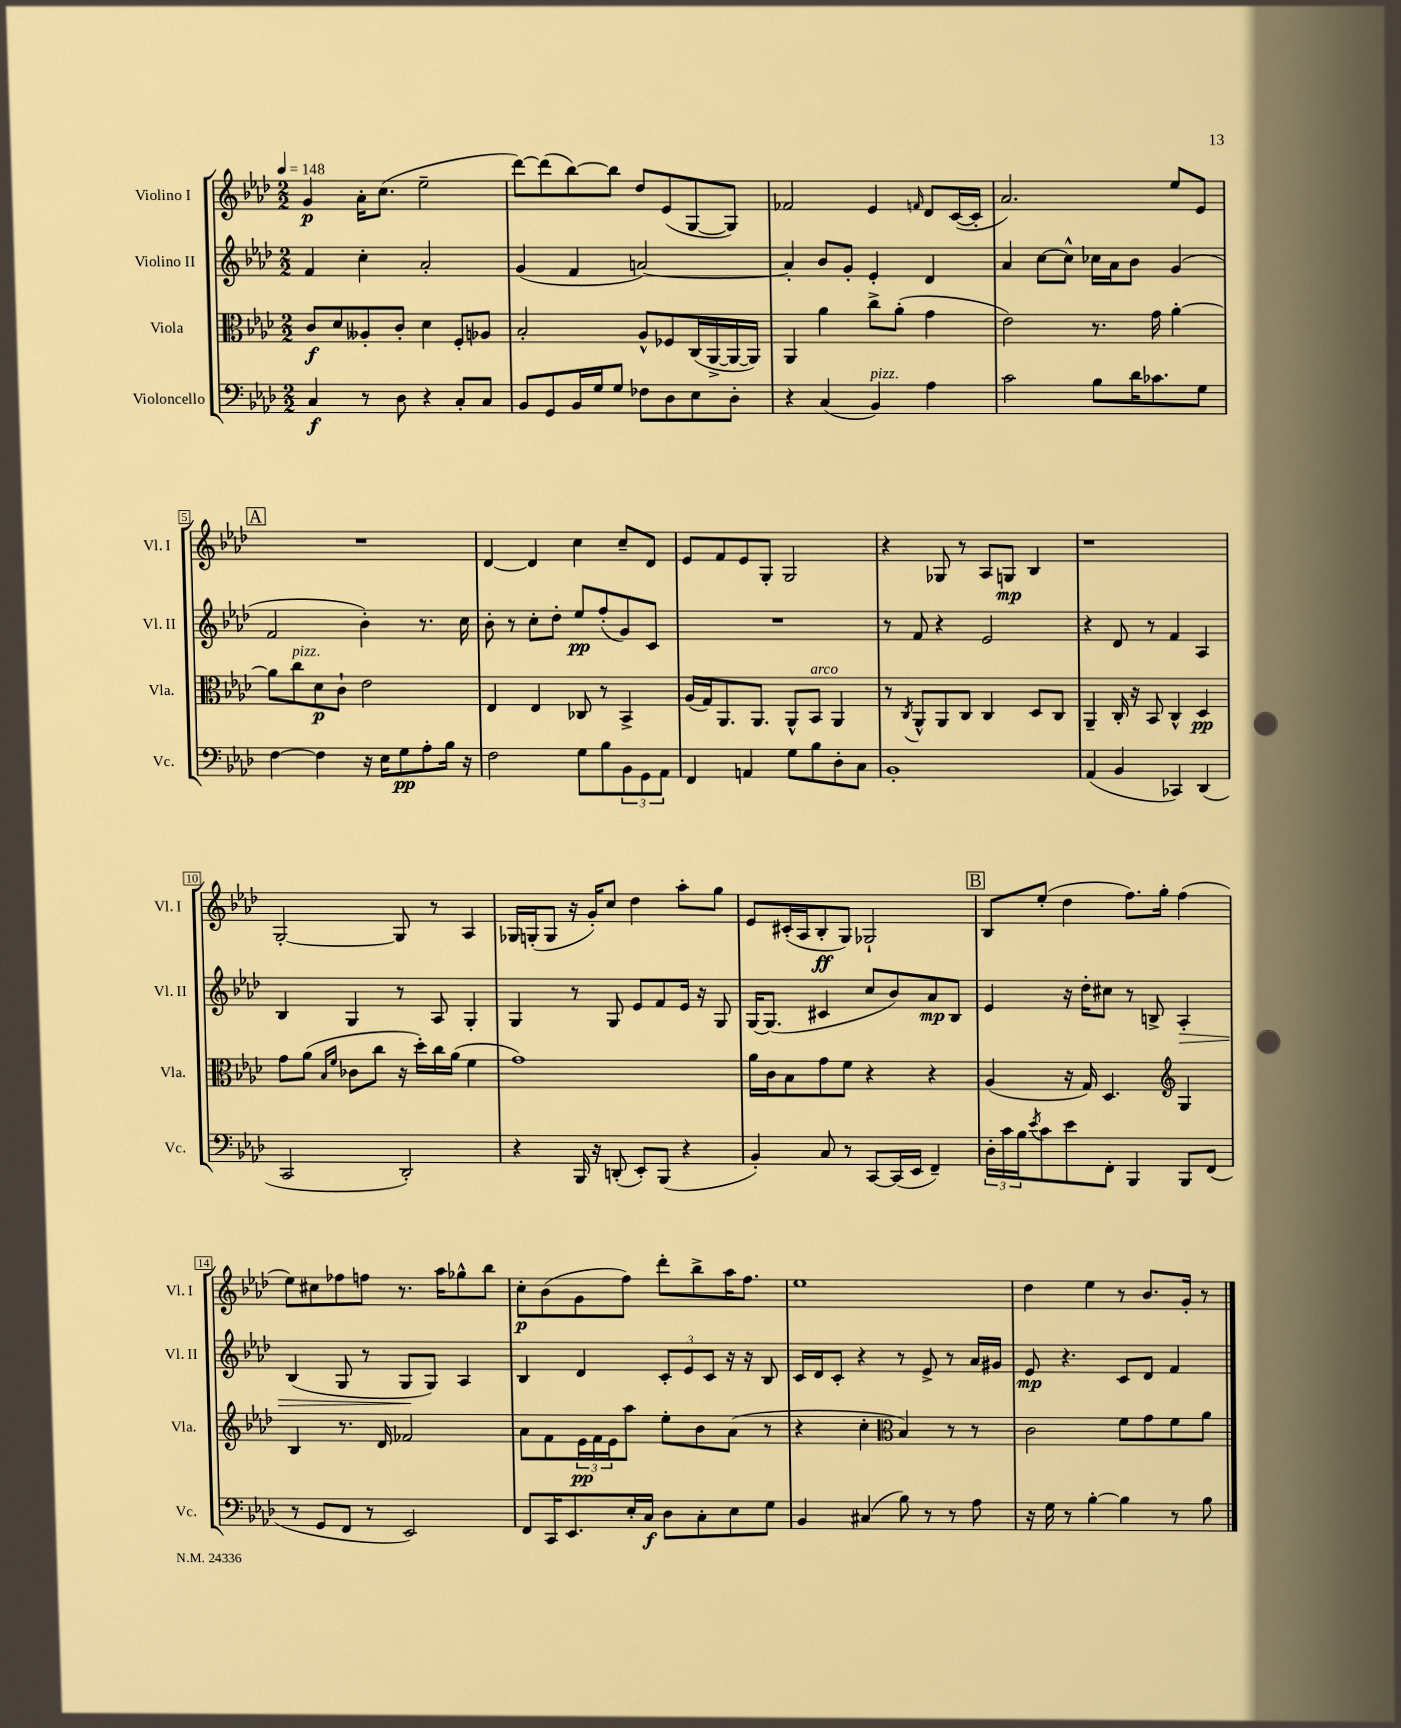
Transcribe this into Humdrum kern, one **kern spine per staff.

**kern	**kern	**kern	**kern
*staff4	*staff3	*staff2	*staff1
*clefF4	*clefC3	*clefG2	*clefG2
*k[b-e-a-d-]	*k[b-e-a-d-]	*k[b-e-a-d-]	*k[b-e-a-d-]
*M2/2	*M2/2	*M2/2	*M2/2
*MM148	*MM148	*MM148	*MM148
4C	8c	4f	4g
.	8d-	.	.
8r	8A--'	4cc'	16a-'
.	.	.	(8.cc
8D-	8c'	.	.
4r	4d-	2a-'	2ee-~
8C'	8F'	.	.
8C	8A-	.	.
=	=	=	=
8BB-	2B-'	(4g	[8ddd-)
8GG	.	.	(8ddd-]
16BB-	.	4f	[8bb-)
16G	.	.	.
8G	.	.	8bb-]
8F-	8A-^^	[2a)	8dd-
8D-	8F-	.	(8e-
8E-	(16C	.	[8G
.	[16AA-^	.	.
8D-'	16AA-_	.	8G])
.	16AA-])	.	.
=	=	=	=
4r	4AA-	4a']	2f-
(4C	4a-	8b-	.
.	.	8g'	.
4BB-)	8cc^	4e-'	4e-
.	(8a-'	.	.
.	.	.	16qqf
4A-	4g	4d-	8d-
.	.	.	([16c
.	.	.	16c']
=	=	=	=
2c	2e-)	4a-	2.a-)
.	.	[8cc	.
.	.	8cc^^]	.
8B-	8.r	16cc-	.
.	.	16a-	.
16d-	.	8b-	.
8.c-	16g	.	.
.	[4a-'	(4g	8ee-
8G	.	.	8e-
=	=	=	=
[4F	8a-]	2f	1r
.	8cc	.	.
4F]	8d-	.	.
.	8c`	.	.
16r	2e-	4b-')	.
16E-	.	.	.
8G	.	.	.
8A-'	.	8.r	.
16B-	.	.	.
16r	.	16cc	.
=	=	=	=
2F	4E-	8b-'	[4d-
.	.	8r	.
.	4E-	8cc'	4d-]
.	.	8dd-'	.
8G	8C-	8ee-	4cc
8B-	8r	(8ff'	.
12BB-	4BB-^	8g)	8cc~
12GG	.	.	.
.	.	8c	8d-
12AA-	.	.	.
=	=	=	=
4FF	(16A-	1r	8e-
.	16G)	.	.
.	8.AA-	.	8f
4AA	.	.	8e-
.	8.AA-	.	.
.	.	.	8G'
8G	8AA-^^	.	2G
8B-	8BB-	.	.
8D-'	4AA-	.	.
8C	.	.	.
=	=	=	=
1BB-'	8r	8r	4r
.	8qC	.	.
.	8AA-^^	8f	.
.	8AA-	4r	8G-
.	8C	.	8r
.	4C	2e-	8A-
.	.	.	8G
.	8D-	.	4B-
.	8C	.	.
=	=	=	=
(4AA-	4AA-~	4r	1r
4BB-	16C'	8d-	.
.	16r	.	.
.	8BB-	8r	.
4CC-)	4C^^	4f	.
(4DD-	4D-	4A-	.
=	=	=	=
2CC	8g	4B-	[2G'
.	(8a-	.	.
.	16qqB-	.	.
.	16qqf	.	.
.	8c-	4G	.
.	8cc	.	.
2DD-')	16r	8r	8G]
.	16dd-')	.	.
.	16cc	8A-	8r
.	(16a-	.	.
.	4f	4G'	4A-
=	=	=	=
4r	1g)	4G	16G-
.	.	.	(16G'
.	.	.	8G
16BBB-	.	8r	16r
16r	.	.	16g')
(8DD'	.	8G	8cc
8EE-')	.	8e-	4dd-
(8BBB-	.	8f	.
4r	.	16e-	8aa-'
.	.	16r	.
.	.	8G	8gg
=	=	=	=
4BB-')	16a-	[16G	8e-
.	16c	(8.G]	.
.	8B-	.	(16c#'
.	.	.	16A-
8C	8g	4c#	8B-'
8r	8f	.	8G)
[8CC	4r	8cc	2G-`
(16CC]	.	8b-)	.
16EE-	.	.	.
4FF~)	4r	8a-	.
.	.	8B-	.
=	=	=	=
24D-'	(4A-	4e-	8B-
24c	.	.	.
24B-	.	.	.
8qe-	.	.	.
8c	.	.	(8ee-'
8e-	16r	16r	4dd-
.	16G)	16dd-'	.
8FF'	4.D-	8cc#	.
4BBB-	.	8r	8.ff)
.	.	8B^	.
.	.	.	16gg'
*	*clefG2	*	*
8BBB-	4G	4A-'	(4ff
(8FF	.	.	.
=	=	=	=
8r	4B-	(4B-	8ee-)
8GG	.	.	8cc#
8FF	8.r	8G	8ff-
8r	.	8r	8ff
.	16d-	.	.
2EE-)	2f-	8G	8.r
.	.	8G)	.
.	.	.	16aa-
.	.	4A-	8gg-^^
.	.	.	8bb-
=	=	=	=
8FF	8a-	4B-	8cc'
16CC	8f	.	(8b-
8.EE-	.	.	.
.	24e-	4d-	8g
.	24f	.	.
.	24e-	.	.
16E-'	8aa-	.	8ff)
16C	.	.	.
8D-	8ee-'	12c'	8ddd-'
.	.	12e-	.
8C'	8b-	.	8bb-^
.	.	12c	.
8E-	(8a-	16r	16aa-
.	.	16r	8.ff
8G	8r	8B-	.
=	=	=	=
4BB-	4r	16c	1ee-
.	.	16d-	.
.	.	8c'	.
(4C#	4cc'	4r	.
*	*clefC3	*	*
8B-)	4B-)	8r	.
8r	.	8e-^	.
8r	8r	8r	.
8A-	8r	16a-	.
.	.	16g#	.
=	=	=	=
16r	2c	8e-	4dd-
16G	.	.	.
8r	.	4.r	.
[4B-'	.	.	4ee-
4B-]	8f	8c	8r
.	8g	8d-	8.b-
8r	8f	4f	.
.	.	.	16g'
8B-	8a-	.	8r
==	==	==	==
*-	*-	*-	*-
